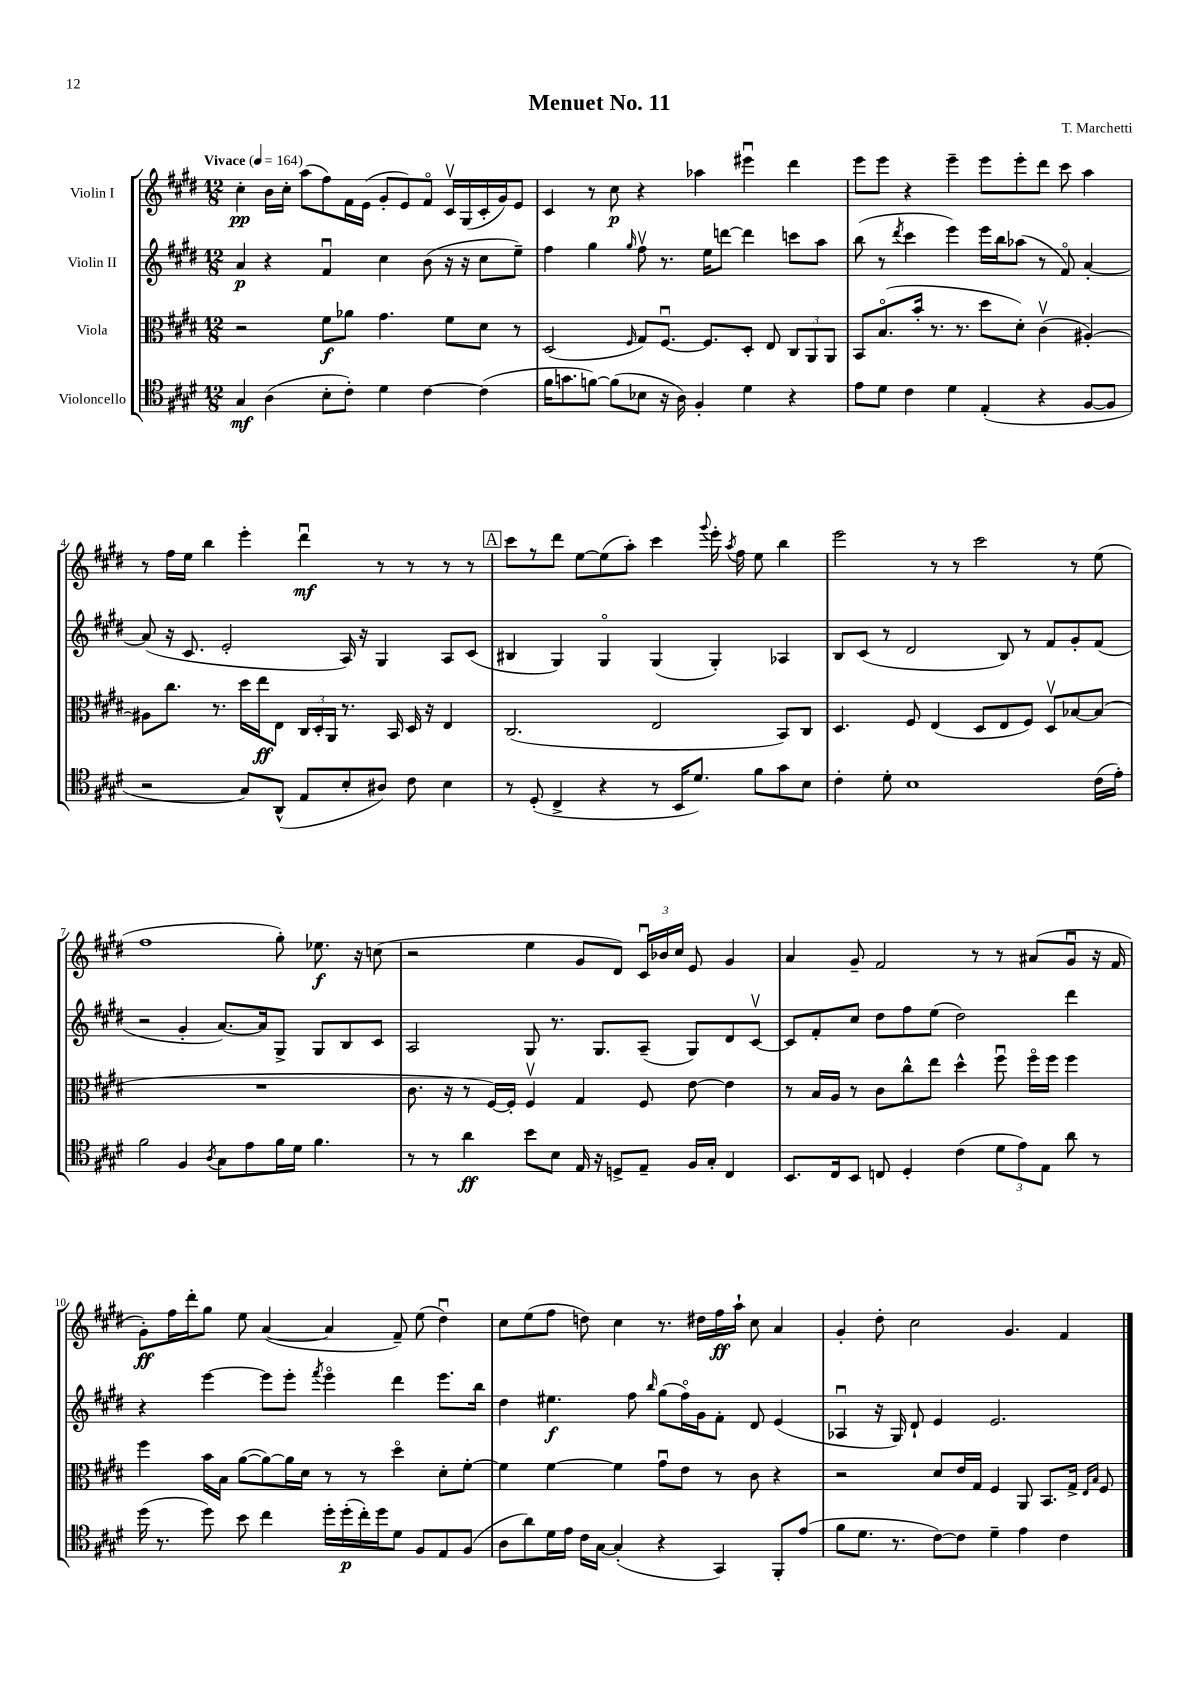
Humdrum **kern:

**kern	**kern	**kern	**kern
*staff4	*staff3	*staff2	*staff1
*clefC4	*clefC3	*clefG2	*clefG2
*k[f#c#g#d#]	*k[f#c#g#d#]	*k[f#c#g#d#]	*k[f#c#g#d#]
*M12/8	*M12/8	*M12/8	*M12/8
*MM164	*MM164	*MM164	*MM164
4G#	2r	4a	4cc#'
(4A	.	4r	16b
.	.	.	16cc#'
.	.	.	(8aa
8B'	8f#	4f#u	8ff#)
8c#')	8a-	.	16f#
.	.	.	(16e
4d#	4.g#	4cc#	8g#'
.	.	.	8e)
[4c#	.	(8b	8f#o
.	8f#	16r	16c#v
.	.	16r	(16G#
(4c#]	8d#	8cc#	16c#'
.	.	.	16g#)
.	8r	8ee~)	8e
=	=	=	=
16f#	(2D#	4ff#	4c#
8.g	.	.	.
[8f)	.	4gg#	8r
(8f]	.	.	8cc#
.	16qqF#	16qqgg#	.
8B-	8G#)	8ff#v	4r
16r	[8.F#u	8.r	.
16A)	.	.	.
4F#'	.	.	4aa-
.	8.F#]	16ee	.
.	.	[8ddd	.
4d#	8D#'	4ddd]	4eee#u
.	8E	.	.
4r	12C#	8ccc	4ddd#
.	12AA	.	.
.	.	8aa	.
.	12AA	.	.
=	=	=	=
8e	8BB	(8bb	8eee
8d#	(8.Bo	8r	8eee
.	.	8qddd#	.
4c#	.	4ccc#	4r
.	16b'	.	.
.	8.r	.	.
4d#	.	4eee)	4eee~
.	8.r	.	.
(4E'	8dd#	16eee	8eee
.	.	16bb	.
.	8d#')	(8aa-	8eee'
4r	(4c#v	8r	8ddd#
.	.	8f#o)	8ccc#
[8F#	[4A#')	[4a'	4aa
8F#]	.	.	.
=	=	=	=
2r	8A#]	(8a]	8r
.	8.cc#	16r	16ff#
.	.	8.c#	16ee
.	.	.	4bb
.	8.r	.	.
.	.	2e'	.
8G#)	16dd#	.	4eee'
.	16ee	.	.
(8AA^^	8E	.	.
8E	24C#	.	4ddd#u
.	24D#'	.	.
.	24AA	.	.
8B'	8.r	16A)	.
.	.	16r	.
8A#)	.	4G#	8r
.	16BB	.	.
8c#	16D#	.	8r
.	16r	.	.
4B	4E	8A	8r
.	.	(8c#	8r
=	=	=	=
8r	(2.C#	4B#	8ccc#
(8D#'	.	.	8r
4C#^	.	4G#)	8ddd#
.	.	.	[8ee
4r	.	4G#o	(8ee]
.	.	.	8aa')
8r	2E	(4G#	4ccc#
16BB	.	.	.
8.d#)	.	.	.
.	.	.	8qqggg#
.	.	4G#')	16eee'
.	.	.	8qaa
.	.	.	16ff#
8f#	.	.	8ee
8g#	8BB)	4A-	4bb
8B	8C#	.	.
=	=	=	=
4c#'	4.D#	8B	2eee
.	.	(8c#	.
8d#'	.	8r	.
1B	8F#	2d#	.
.	(4E	.	8r
.	.	.	8r
.	8D#	.	2ccc#
.	8E	8B)	.
.	8F#)	8r	.
.	8D#v	8f#	.
.	[8B-	8g#'	8r
(16c#	(8B-]	(8f#	(8ee
16e')	.	.	.
=	=	=	=
2f#	1.r	2r	1ff#
4F#	.	4g#'	.
8qA	.	.	.
8G#	.	[8.a)	.
8e	.	.	.
.	.	16a]	.
16f#	.	8G#^	8gg#')
16d#	.	.	.
4.f#	.	8G#	8.ee-
.	.	8B	.
.	.	.	16r
.	.	8c#	(8cc
=	=	=	=
8r	8.c#	2A	2r
8r	.	.	.
.	16r	.	.
4a	8r	.	.
.	[16F#)	.	.
.	16F#']	.	.
8b	4F#v	8G#	4ee
8B	.	8.r	.
16E	4G#	.	8g#
16r	.	8.G#	.
8D^	.	.	8d#)
8E~	8F#	(8A~	24c#u
.	.	.	24b-
.	.	.	24cc#
16F#	[8e	8G#)	8e
16G#'	.	.	.
4C#	4e]	8d#	4g#
.	.	[8c#v	.
=	=	=	=
8.BB	8r	8c#]	4a
.	16B	8f#'	.
16C#	16A	.	.
8BB	8r	8cc#	8g#~
8C	8c#	8dd#	2f#
4D#'	8cc#^^	8ff#	.
.	8ee	(8ee	.
(4c#	4dd#^^	2dd#)	.
.	.	.	8r
12d#	8ff#u	.	8r
12e)	.	.	.
.	16ff#o	.	(8a#
12E	.	.	.
.	16ff#	.	.
8a	4ff#	4ddd#	8g#u
8r	.	.	16r
.	.	.	16f#
=	=	=	=
(16dd#	4ff#	4r	8g#')
8.r	.	.	.
.	.	.	16ff#
.	.	.	16ddd#'
8dd#)	16b	[4eee	8gg#
.	16B	.	.
8b	([8a	.	8ee
4cc#	8a_)	8eee]	([4a
.	16a]	8eee'	.
.	16d#	.	.
.	.	8qfff#	.
16dd#'	8r	4eeeo	4a]
(16dd#'	.	.	.
16cc#')	8r	.	.
16dd#	.	.	.
8d#	4dd#o	4ddd#	8f#~)
8F#	.	.	(8ee
8E	8d#'	8.eee	4dd#u)
(8F#	[8f#'	.	.
.	.	16bb	.
=	=	=	=
8A	4f#]	4dd#	8cc#
8a)	.	.	(8ee
16d#	[4f#	4.ee#	8ff#
16e	.	.	.
16c#	.	.	8dd)
[16G#	.	.	.
(4G#']	4f#]	.	4cc#
.	.	8ff#	.
.	.	16qqbb	.
4r	8g#u	(8gg#	8.r
.	8e	16ff#o)	.
.	.	16g#	16dd#
4GG#)	8r	8f#'	16ff#
.	.	.	16aa`
.	8c#	8d#	8cc#
8FF#'	4r	(4e	4a
(8e	.	.	.
=	=	=	=
8f#	2r	4A-u	4g#'
8.d#	.	.	.
.	.	16r	8dd#'
8.r	.	16G#)	.
.	.	8d#`	2cc#
[8c#)	8d#	4e	.
8c#]	16e	.	.
.	16G#	.	.
4d#~	4F#	2.e	.
.	.	.	4.g#
4e	8AA	.	.
.	8.BB	.	.
4c#	.	.	4f#
.	16G#^	.	.
.	16qqE	.	.
.	16qqB	.	.
.	8F#	.	.
==	==	==	==
*-	*-	*-	*-
